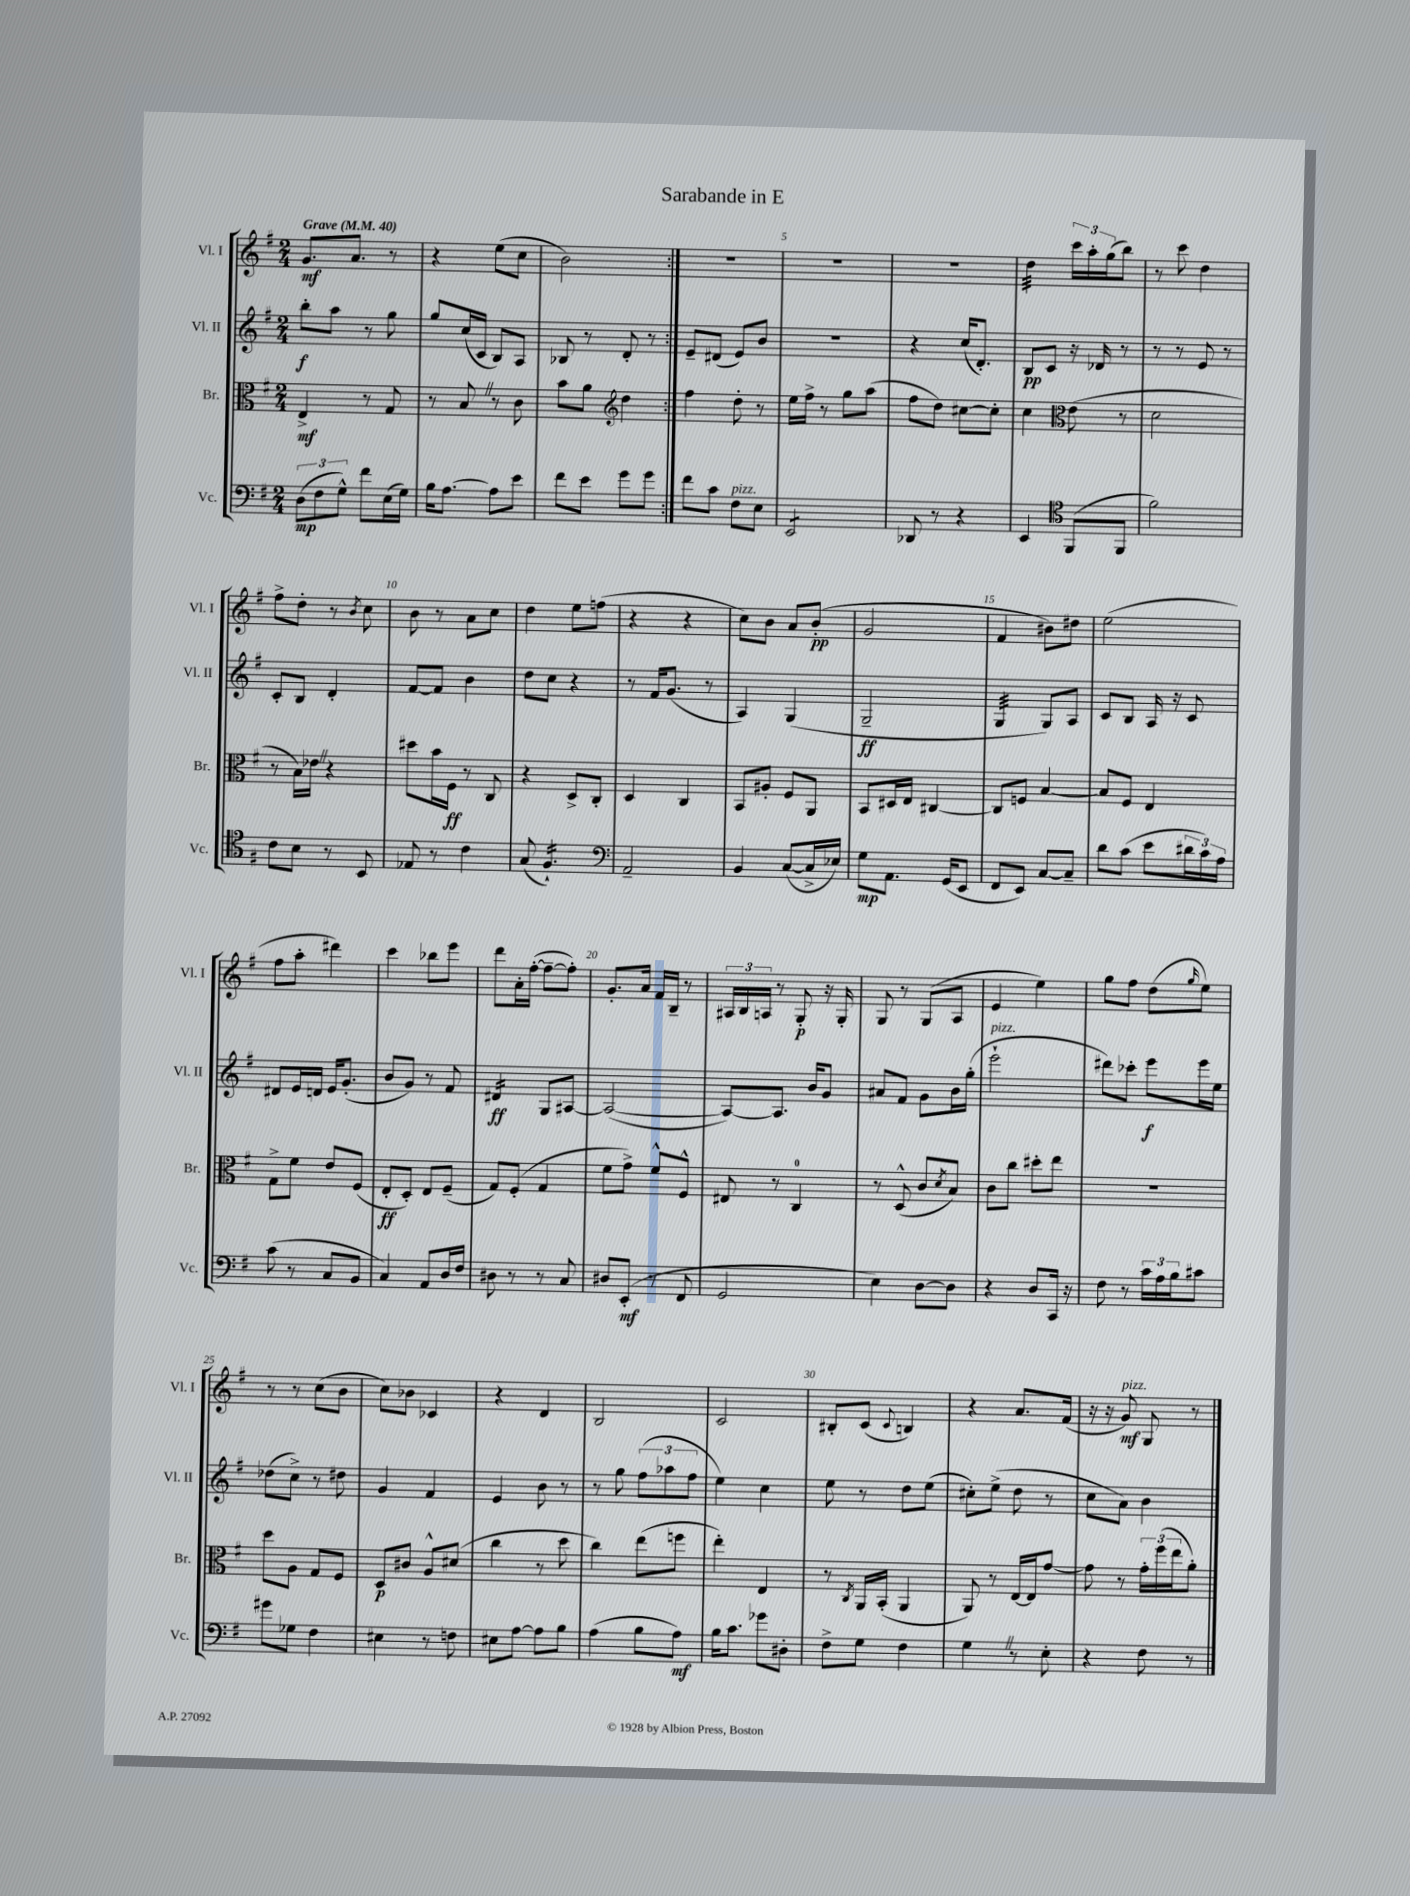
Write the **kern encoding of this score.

**kern	**kern	**kern	**kern
*staff4	*staff3	*staff2	*staff1
*clefF4	*clefC3	*clefG2	*clefG2
*k[f#]	*k[f#]	*k[f#]	*k[f#]
*M2/4	*M2/4	*M2/4	*M2/4
*MM40	*MM40	*MM40	*MM40
(12D	4E^	8bb'	8.g
12F#	.	.	.
.	.	8aa	.
12G^^)	.	.	.
.	.	.	8.a
8f#	8r	8r	.
(16E	8G	8gg	8r
16G)	.	.	.
=	=	=	=
16B	8r	8gg	4r
[8.A	.	.	.
.	8B	(16cc	.
.	.	16c	.
8A]	8r	8B)	(8ee
8e	8c	8A	8cc
=	=	=	=
8f#	8b	8B-	2b)
8e	8a	8r	.
*	*clefG2	*	*
8g	4dd	8d'	.
8g	.	8r	.
=:|!	=:|!	=:|!	=:|!
8f#	4ff#	8e~	2r
8c	.	(8d#	.
8F#	8dd'	8e)	.
8E	8r	8b	.
=	=	=	=
2EE	16ee	2r	2r
.	16ff#^	.	.
.	8r	.	.
.	8gg	.	.
.	(8aa	.	.
=	=	=	=
8DD-	8ff#	4r	2r
8r	8dd)	.	.
4r	[8cc#	(16cc	.
.	.	8.d')	.
.	8cc#']	.	.
=	=	=	=
4EE	4cc	8B	4dd
.	.	8c	.
*clefC4	*clefC3	*	*
(8FF#	(8e	16r	24ccc
.	.	.	24aa'
.	.	16d-	.
.	.	.	(24gg
8FF#	8r	8r	8bb)
=	=	=	=
2f#)	2d	8r	8r
.	.	8r	8ccc
.	.	8e	4dd
.	.	8r	.
=	=	=	=
8c	8r	8c'	8ff#^
8B	16B)	8B	8dd'
.	16e-	.	.
8r	4r	4d'	8r
.	.	.	8qb
8BB	.	.	8cc
=	=	=	=
8E-	8dd#	[8f#	8b
8r	16b	8f#]	8r
.	16F#	.	.
4c	8r	4b	8a
.	8C	.	8cc
=	=	=	=
(8G	4r	8dd	4dd
4.F#`)	.	8cc	.
.	8D^	4r	8ee
.	8C'	.	(8ff
=	=	=	=
*clefF4	*	*	*
2AA~	4D	8r	4r
.	.	16f#	.
.	.	(8.g	.
.	4C	.	4r
.	.	8r	.
=	=	=	=
4BB	8BB	4A)	8cc)
.	8A#'	.	8b
([8C	8F#	(4G	8a
16C^]	8AA	.	(8b'
16E-)	.	.	.
=	=	=	=
8G	8BB	2G~	2g
8.AA	16D#	.	.
.	16E	.	.
.	[4C#	.	.
(16GG	.	.	.
8EE	.	.	.
=	=	=	=
8FF#	8C#]	4G	4f#
8EE)	8F	.	.
[8C	[4B	8G)	8b#)
8C~]	.	8A	8dd#
=	=	=	=
8d	8B]	8c	(2ee
(8c	8F#	8B	.
8e	4E	16A	.
.	.	16r	.
24d#	.	8c	.
24c)	.	.	.
24A	.	.	.
=	=	=	=
(8c	8G^	8d#	8ff#
8r	8f#	16e	8aa'
.	.	16d	.
8C	8e	16e	4ddd#)
.	.	(8.g'	.
8BB	(8F#	.	.
=	=	=	=
4C)	8E'	8b	4ccc
.	8D')	8g)	.
8AA	8E	8r	8bb-
16D	(8F#~	8f#	8eee
16F#	.	.	.
=	=	=	=
8D#	8G)	4d#	8ddd
8r	(8F#'	.	16a'
.	.	.	([16ff#'
8r	4G	8G	8ff#~_
8C	.	[8A#	8ff#'])
=	=	=	=
8D#	8f#	(2A#_	8.g'
(8EE'	8g^)	.	.
.	.	.	16a
8r	8f#^^	.	16f#
.	.	.	16B~
8FF#	8F#^^	.	8r
=	=	=	=
2GG	8E#	8A#_)	24A#
.	.	.	24B
.	.	.	24A
.	8r	8.A#]	8r
.	4C	.	8G'
.	.	16b	.
.	.	8g	16r
.	.	.	16G'
=	=	=	=
4E)	8r	8a#	8G
.	(8D^^	8f#	8r
[8D	8c	8g	(8G
.	8qd	.	.
8D]	8B)	16b	8A
.	.	(16gg'	.
=	=	=	=
4r	8c	2eee`	4e
.	8cc	.	.
8D	8dd#'	.	4ee)
16CC	8ee	.	.
16r	.	.	.
=	=	=	=
8F#	2r	8ddd#)	8gg
8r	.	8ccc-'	8ff#
24c	.	8eee	(8dd
24A	.	.	.
24B	.	.	.
.	.	.	16qqgg
8c#	.	16eee	8ee)
.	.	16ee	.
=	=	=	=
8g#	8dd	(8dd-	8r
8G-	8A	8cc^)	8r
4F#	8G	8r	(8cc
.	8F#	8dd#	8b
=	=	=	=
4E#	8D	4g	8cc)
.	8c#	.	8b-
8r	8A^^	4f#	4c-
8F	(8d#	.	.
=	=	=	=
8E#	4cc	4e	4r
[8A	.	.	.
8A]	8r	8b	4d
8B	8dd	8r	.
=	=	=	=
(4A	4cc)	8r	2B
.	.	8gg	.
8B	(8ee	(12ff#	.
.	.	12aa-	.
8A)	8ff	.	.
.	.	12ff#	.
=	=	=	=
16B	4ee')	4ee)	2c
8.c	.	.	.
8g-	4E	4cc	.
8D#'	.	.	.
=	=	=	=
8F#^	8r	8ee	8B#'
.	8qC	.	.
8G	16AA	8r	(8c
.	(16BB'	.	.
.	.	.	8qqc
4F#	4AA	8dd	4B)
.	.	(8ee	.
=	=	=	=
4G	8AA)	8cc#')	4r
.	8r	(8ee^	.
8r	[16E	8dd	8.a
.	16E]	.	.
8E'	[8g	8r	.
.	.	.	(16f#
=	=	=	=
4r	8g]	8cc	16r
.	.	.	16r
.	8r	8a)	8g)
8F#	24g'	4b	8G
.	(24ff#	.	.
.	24ee	.	.
8r	8a')	.	8r
==	==	==	==
*-	*-	*-	*-
